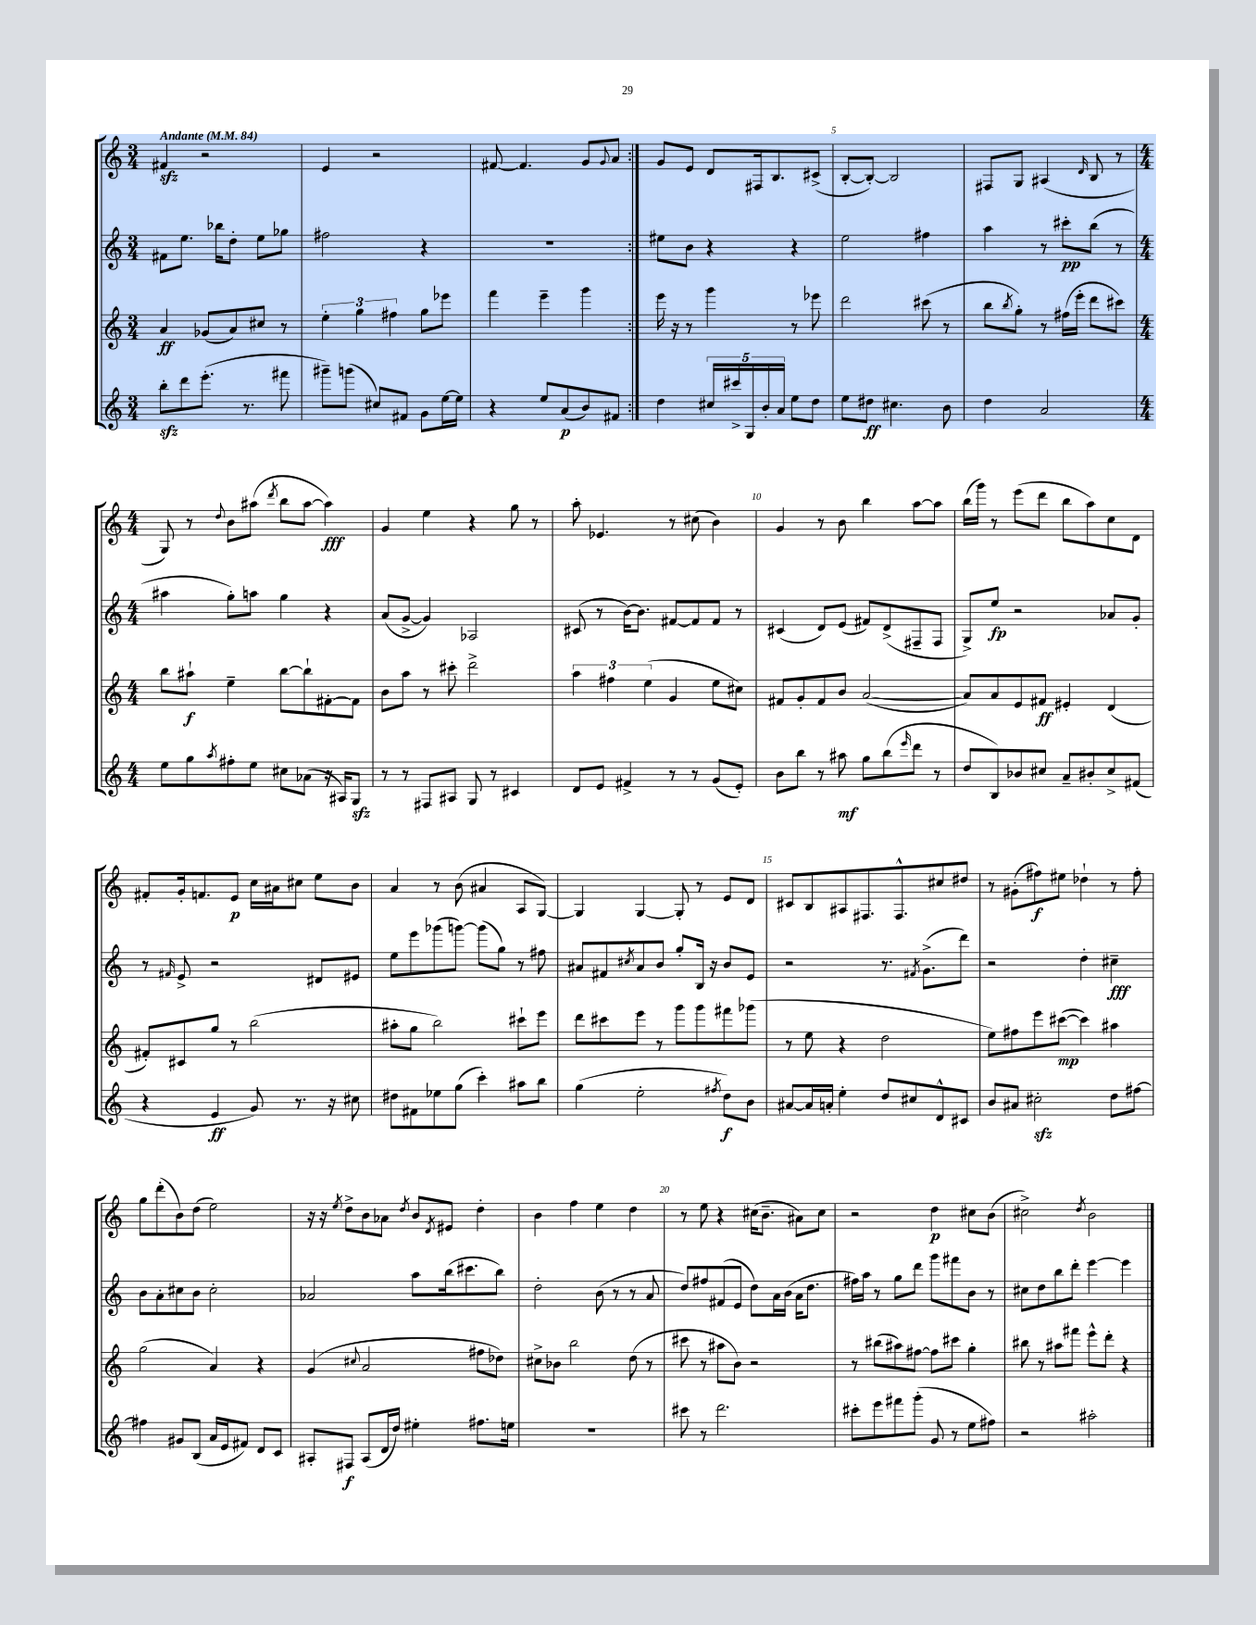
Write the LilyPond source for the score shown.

<<
\new StaffGroup <<
\new Staff = "s0" {
    \clef treble \key c \major \numericTimeSignature \time 3/4 \tempo "Andante" 4 = 84
    \repeat volta 2 { fis'4\sfz r2 |
    e'4 r2 |
    fis'8~ fis'4. g'8 \appoggiatura { g'8 } a'8 | }
    g'8 e'8 d'8 fis16 b8. cis'8->( |
    b8~-. b8~-.) b2 |
    fis8 g8 ais4( \grace { d'16 } b8 r8 |
    \numericTimeSignature \time 4/4 g8) r8 \appoggiatura { d''8 } b'8 ais''8( \acciaccatura { d'''8 } b''8 ais''8~ ais''4\fff) |
    g'4 e''4 r4 g''8 r8 |
    a''8-. ees'4. r8 cis''8( b'4) |
    g'4 r8 b'8 b''4 a''8~ a''8 |
    b''16( g'''16) r8 e'''8( d'''8 b''8 a''8) c''8 d'8 |
    fis'8-. g'16-. f'8. e'8\p c''16 ais'16 cis''8 e''8 b'8 |
    a'4 r8 b'8( ais'4 a8 g8~) |
    g4 g4~ g8-. r8 e'8 d'8 |
    cis'8 b8 ais8 fis8. fis8.-^ cis''8 dis''8 |
    r8 gis'8-.( fis''8\f) eis''8 des''4-! r8 fis''8-. |
    g''8 d'''8-.( b'8) d''8( e''2) |
    r16 r16 \acciaccatura { e''8 } d''8-> b'8 aes'8 \acciaccatura { d''8 } b'8 \acciaccatura { d'8 } eis'8 d''4-. |
    b'4 f''4 e''4 d''4 |
    r8 e''8 r4 cis''16( b'8.-- ais'8) cis''8 |
    r2 d''4\p cis''8 b'8( |
    cis''2->) \acciaccatura { d''8 } b'2 \bar "|." |
}
\new Staff = "s1" {
    \clef treble \key c \major \numericTimeSignature \time 3/4
    \repeat volta 2 { fis'8 e''8. bes''16 d''8-. e''8 ges''8 |
    fis''2 r4 |
    R2. | }
    eis''8 b'8 r4 r4 |
    e''2 fis''4 |
    a''4 r8 cis'''8-.\pp b''8( r8 |
    \numericTimeSignature \time 4/4 ais''4 g''8-.) a''8 g''4 r4 |
    a'8( g'8~-> g'4) aes2 |
    cis'8( r8 b'16~) b'8. fis'8~ fis'8 fis'8 r8 |
    cis'4( d'8) e'8( fis'8) d'8->( fis8-- fis8 |
    g8->) e''8\fp r2 aes'8 g'8-. |
    r8 \grace { fis'16 } e'8-> r2 dis'8 eis'8 |
    e''8 e'''8 ges'''8( g'''8~) g'''8( g''8) r8 fis''8 |
    ais'8 fis'8 \acciaccatura { cis''8 } ais'8 b'8 g''8-. b16 r16 b'8 e'8 |
    r2 r8. \acciaccatura { fis'8 } g'8.->( d'''8) |
    r2 d''4-. cis''4--\fff |
    b'8 a'8-. cis''8 b'8 cis''2-. |
    aes'2 a''8 b''16( cis'''8. b''8) |
    d''2-. b'8( r8 r8 a'8 |
    d''8) fis''8 fis'8( e'8 d''8) a'16 b'16( a'16 d''8. |
    fis''16) a''16 r8 g''8 d'''8 g'''8 fis'''8 b'8 r8 |
    cis''8 d''8 b''8 d'''8-. e'''4~ e'''4 \bar "|." |
}
\new Staff = "s2" {
    \clef treble \key c \major \numericTimeSignature \time 3/4
    \repeat volta 2 { a'4\ff ges'8( a'8) cis''8 r8 |
    \tuplet 3/2 { e''4-. g''4 fis''4 } g''8 ees'''8 |
    f'''4 e'''4-- g'''4 | }
    e'''16 r16 r8 g'''4 r8 ees'''8 |
    d'''2 cis'''8( r8 |
    b''8 \acciaccatura { b''8 } g''8-.) r8 fis''16( e'''16-. d'''8 cis'''8) |
    \numericTimeSignature \time 4/4 b''8 ais''8-!\f e''4-- b''8~ b''8-! fis'8~-. fis'8 |
    b'8 a''8 r8 cis'''8-. d'''2-> |
    \tuplet 3/2 { a''4 fis''4 e''4( } g'4 e''8 cis''8) |
    fis'8 g'8-. fis'8 b'8 a'2~( |
    a'8) a'8 e'8 fis'8\ff eis'4-. d'4( |
    fis'8-.) cis'8 g''8 r8 b''2( |
    ais''8-. g''8 b''2) cis'''8-! e'''8 |
    d'''8 cis'''8 e'''8 r8 g'''8 g'''8 fis'''8 ges'''8( |
    r8 e''8 r4 d''2 |
    e''8) fis''8 e'''8 cis'''8~\mp( cis'''4) ais''4 |
    g''2( a'4) r4 |
    g'4( \appoggiatura { cis''8 } a'2 fis''8 des''8) |
    cis''8-> bes'8 b''2 d''8( r8 |
    cis'''8 r8 ais''8 b'8) r2 |
    r8 bis''8( ais''8) fis''8~ fis''8 cis'''8 g''4-. |
    bis''8 r8 ais''8 fis'''8 e'''8-^ d'''8-. r4 \bar "|." |
}
\new Staff = "s3" {
    \clef treble \key c \major \numericTimeSignature \time 3/4
    \repeat volta 2 { b''8-.\sfz d'''8 e'''8.-.( r8. fis'''8 |
    gis'''8--) g'''8( cis''8) fis'8 g'8 e''16~ e''16 |
    r4 e''8 a'8\p( b'8) fis'8 | }
    d''4 \tuplet 5/4 { cis''16 cis'''16-> g16 b'16-. a'16 } e''8 d''8 |
    e''8 dis''8\ff cis''4. b'8 |
    d''4 a'2 |
    \numericTimeSignature \time 4/4 e''8 g''8 \acciaccatura { a''8 } fis''8-. e''8 cis''8 aes'8( r16 ais16) g8\sfz |
    r8 r8 fis8 ais8 g8 r8 cis'4 |
    d'8 e'8 fis'4-> r8 r8 g'8( e'8-.) |
    b'8 b''8 r8 ais''8\mf g''8 b''8( \grace { e'''16 } d'''8 r8 |
    d''8 b8) bes'8 cis''8 a'8-- bis'8-. cis''8-> fis'8( |
    r4 e'4\ff g'8) r8. r16 cis''8 |
    dis''8 fis'8 ees''8 g''8( c'''4-.) ais''8 b''8 |
    g''4( e''2-. \acciaccatura { fis''8 } d''8\f) b'8 |
    ais'8~ ais'16 a'16-. e''4-. d''8 cis''8 d'8-^ cis'8 |
    b'8 ais'8 cis''2-.\sfz d''8 fis''8~ |
    fis''4 gis'8 b8( a'16 e'16 fis'8) d'8 c'8 |
    ais8-. fis8\f ais8( d'16 d''16) eis''4-. fis''8. e''16 |
    R1 |
    cis'''8 r8 d'''2. |
    cis'''8-. e'''8 fis'''8 g'''8-.( g'8 r8 e''8 fis''8) |
    r2 ais''2-. \bar "|." |
}
>>
>>
\layout { \context { \Score \override BarNumber.break-visibility = ##(#f #t #t) barNumberVisibility = #(every-nth-bar-number-visible 5) } }
